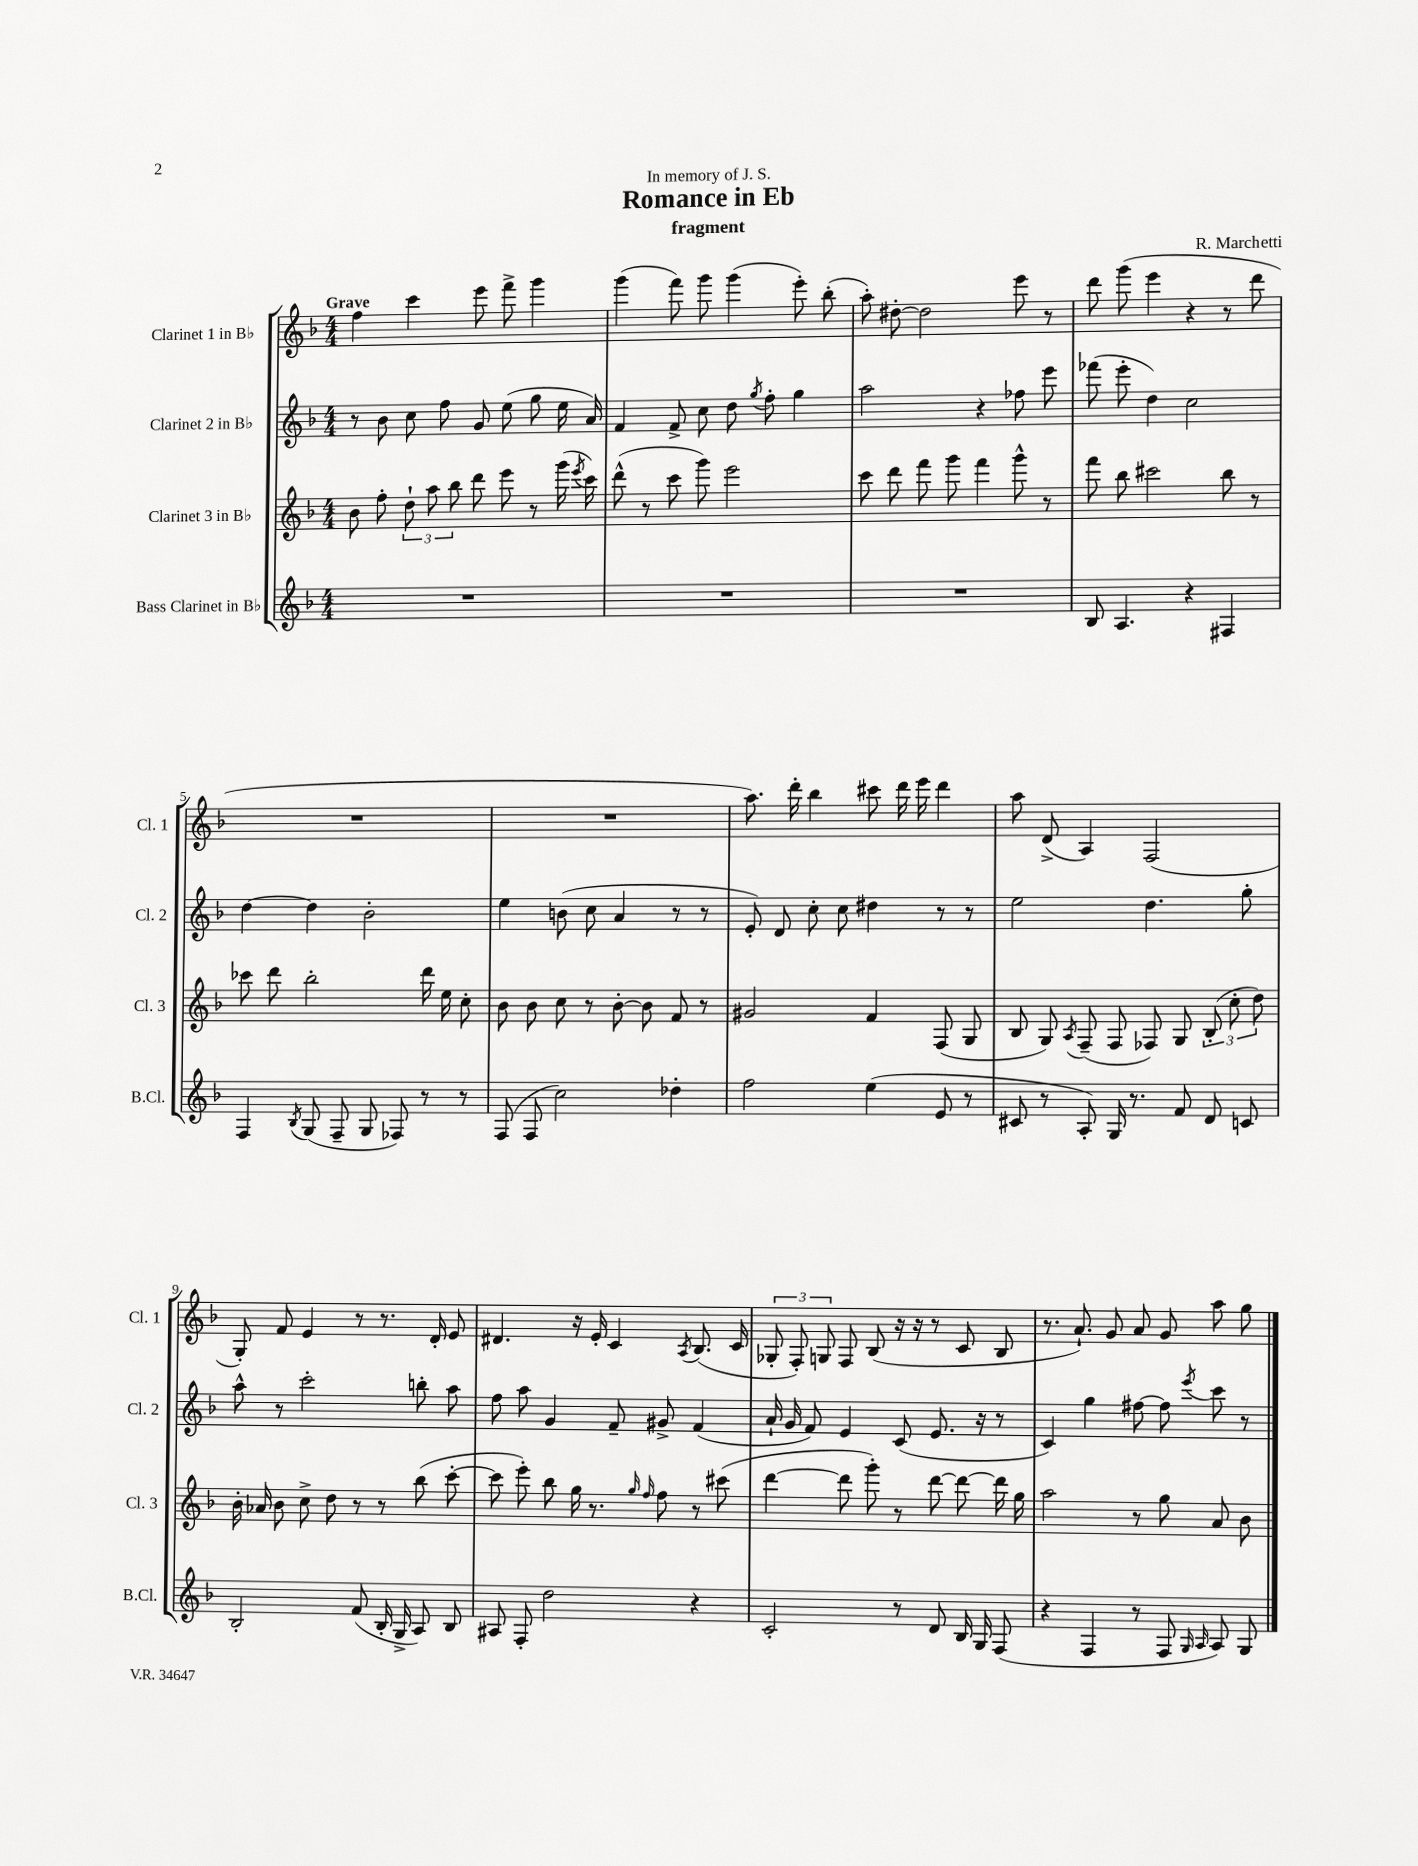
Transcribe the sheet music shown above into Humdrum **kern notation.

**kern	**kern	**kern	**kern
*part4	*part3	*part2	*part1
*staff4	*staff3	*staff2	*staff1
*I"Bass Clarinet in B♭	*I"Clarinet 3 in B♭	*I"Clarinet 2 in B♭	*I"Clarinet 1 in B♭
*I'B.Cl.	*I'Cl. 3	*I'Cl. 2	*I'Cl. 1
*clefG2	*clefG2	*clefG2	*clefG2
*k[b-]	*k[b-]	*k[b-]	*k[b-]
*M4/4	*M4/4	*M4/4	*M4/4
=1	=1	=1	=1
!	!	!	!LO:TX:a:B:t=Grave
1r	8b-\	8r	4ff\
.	8ff'\	8b-\	.
.	12dd`\	8cc\	4ccc\
.	12aa\	.	.
.	.	8ff\	.
.	12bb-\	.	.
.	8ddd\	8g/	8eee\
.	8eee\	(8ee\	8fff^\
.	8r	8gg\	4ggg\
.	(16ggg\	16ee\	.
.	8qeee/	.	.
.	16ccc\)	16a/)	.
=2	=2	=2	=2
1r	(8ddd^^\	4f/	(4ggg\
.	8r	.	.
.	8ccc\	8f^/	8fff\)
.	8ggg\)	8cc\	8ggg\
.	2eee\	8dd\	(4ggg\
.	.	8qgg/	.
.	.	8ff'\	.
.	.	4gg\	8eee'\)
.	.	.	(8bb-'\
=3	=3	=3	=3
1r	8ccc\	2aa\	8aa'\)
.	8ddd\	.	[8dd#X'\
.	8fff\	.	2dd#\]
.	8ggg\	.	.
.	4fff\	4r	.
.	8ggg^^\	8ff-X\	8eee\
.	8r	8eee\	8r
=4	=4	=4	=4
8B-/	8fff\	(8fff-X\	8ddd\
4.A/	8bb-\	8eee'\	(8ggg\
.	2ccc#X\	4dd\)	4eee\
4r	.	2cc\	4r
4F#X/	8bb-\	.	8r
.	8r	.	8ddd\
!!LO:LB:g=z
=5	=5	=5	=5
4F/	8ccc-X\	[4dd\	1r
.	8ddd\	.	.
8qB-/	.	.	.
(8G/	2bb-'\	4dd\]	.
8F~/	.	.	.
8G/	.	2b-'\	.
8F-X/)	.	.	.
8r	16ddd\	.	.
.	16ee\	.	.
8r	8cc'\	.	.
=6	=6	=6	=6
(8F/	8b-\	4ee\	1r
8F/	8b-\	.	.
2cc\)	8cc\	(8bn\	.
.	8r	8cc\	.
.	[8b-'\	4a/	.
.	8b-\]	.	.
4dd-X'\	8f/	8r	.
.	8r	8r	.
=7	=7	=7	=7
2ff\	2g#X/	8e'/)	8.aa\)
.	.	8d/	.
.	.	.	16ddd'\
.	.	8cc'\	4bb-\
.	.	8cc\	.
(4ee\	4f/	4dd#X\	8ccc#X\
.	.	.	16ddd\
.	.	.	16eee\
8e/	(8F/	8r	4ddd\
8r	8G/	8r	.
=8	=8	=8	=8
8c#X/	8B-/	2ee\	8aa\
8r	8G/)	.	(8d^/
.	8qA/	.	.
8A'/)	(8F~/	.	4A/)
16G/	8F/	.	.
8.r	.	.	.
.	8F-X/)	4.dd\	(2F/
8f/	8G/	.	.
8d/	(12B-'/	.	.
.	12cc'\	.	.
8cn/	.	8gg'\	.
.	12dd\)	.	.
!!LO:LB:g=z
=9	=9	=9	=9
2B-'/	16b-'\	8aa^^\	8G'/)
.	16a-X/	.	.
.	8b-\	8r	8f/
.	8cc^\	2ccc'\	4e/
.	8dd\	.	.
(8f/	8r	.	8r
16B-'/	8r	.	8.r
16G^/	.	.	.
8A/)	(8bb-\	8bbn'\	.
.	.	.	16d'/
8B-/	[8ccc'\	8aa\	8e/
=10	=10	=10	=10
8A#X/	8ccc\]	8ff\	4.d#X/
8F'/	8eee'\)	8aa\	.
2dd\	8bb-\	4g/	.
.	16gg\	.	16r
.	8.r	.	16e'/
.	.	8f~/	4c/
.	16qqgg/	.	.
.	16qqff/	.	.
.	8ff\	8g#X^/	.
.	.	.	8qA/
4r	8r	(4f/	(8.B-/
.	(8ccc#X\	.	.
.	.	.	16c/
=11	=11	=11	=11
2c'/	[4ddd\	16a`/	12G-X'/
.	.	16g/	.
.	.	.	12F'/)
.	.	8f/)	.
.	.	.	12Gn/
.	8ddd\]	4e/	8F/
.	8ggg'\)	.	(8B-/
8r	8r	(8c/	16r
.	.	.	16r
8d/	[8ddd\	8.e/	8r
16B-/	8ddd\_	.	8c/
16G/	.	16r	.
(8F/	16ddd\]	8r	8B-/
.	16gg\	.	.
=12	=12	=12	=12
4r	2aa\	4c/)	8.r
.	.	.	8.a`/)
4F/	.	4gg\	.
.	.	.	8g/
8r	8r	[8ff#X\	8a/
8F/	8gg\	8ff#\]	8g/
16qqG/	.	.	.
16qqA/	.	8qeee/	.
8A/)	8a/	8ccc\	8aa\
8G/	8b-\	8r	8gg\
==	==	==	==
*-	*-	*-	*-
